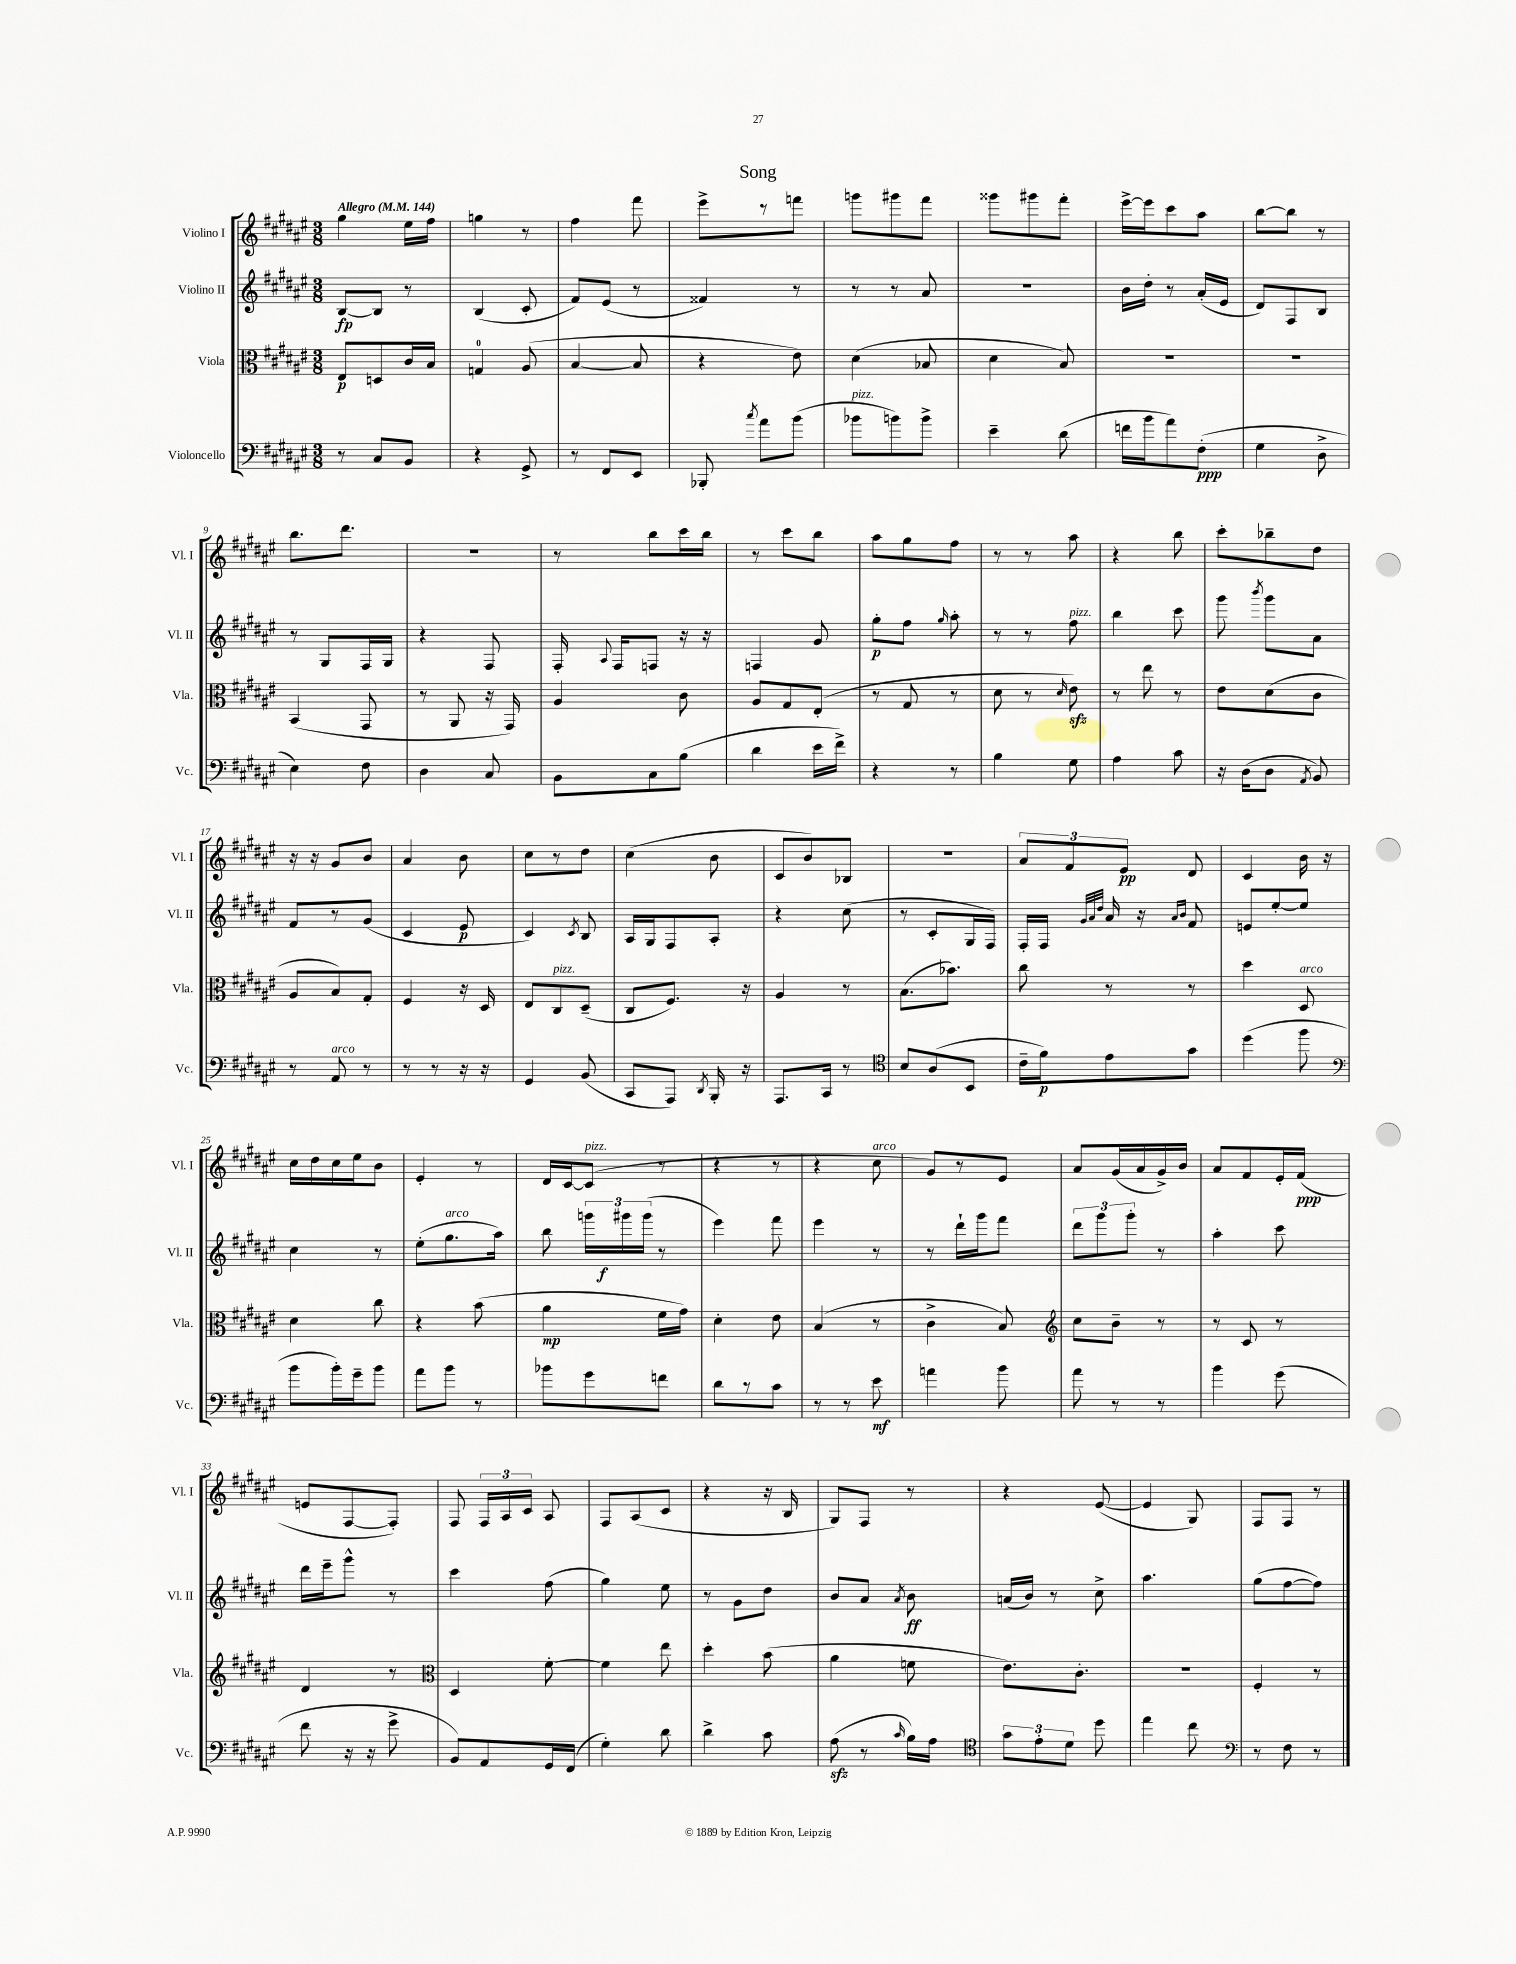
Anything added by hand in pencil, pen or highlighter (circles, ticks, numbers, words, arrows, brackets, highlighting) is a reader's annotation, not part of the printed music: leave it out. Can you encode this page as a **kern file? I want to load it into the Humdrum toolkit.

**kern	**kern	**kern	**kern
*staff4	*staff3	*staff2	*staff1
*clefF4	*clefC3	*clefG2	*clefG2
*k[f#c#g#d#a#e#]	*k[f#c#g#d#a#e#]	*k[f#c#g#d#a#e#]	*k[f#c#g#d#a#e#]
*M3/8	*M3/8	*M3/8	*M3/8
*MM144	*MM144	*MM144	*MM144
8r	8E#	[8B	4gg#
8C#	8D	8B]	.
8BB	16c#	8r	16ee#
.	16B	.	16ff#
=	=	=	=
4r	4G	(4B	4gg
8GG#^	(8A#	8c#'	8r
=	=	=	=
8r	[4B	8f#)	4ff#
8FF#	.	(8e#	.
8EE#	8B]	8r	8fff#
=	=	=	=
8BBB-'	4r	4f##)	8eee#^
8qcc#	.	.	.
8a#	.	.	8r
(8b	8e#)	8r	8fff
=	=	=	=
8b-	(4d#	8r	8ggg
8b)	.	8r	8ggg#
8b^	8B-	8a#	8fff#
=	=	=	=
4e#~	4d#	4.r	8ggg##
.	.	.	8ggg#
(8d#	8B)	.	8fff#'
=	=	=	=
16f	4.r	16b	[16eee#^
16b	.	16dd#'	16eee#]
8a#)	.	8r	8ccc#
(8F#'	.	(16a#'	8aa#
.	.	16e#	.
=	=	=	=
4G#	4.r	8d#)	[8bb
.	.	8F#	8bb]
8D#^	.	8B	8r
=	=	=	=
4E#)	(4BB	8r	8.bb
.	.	8G#	.
.	.	.	8.ddd#
8F#	8GG#	16F#	.
.	.	16G#	.
=	=	=	=
4D#	8r	4r	4.r
.	8AA#	.	.
8C#	16r	8F#	.
.	16GG#)	.	.
=	=	=	=
8BB	4A#	16F#'	8r
.	.	8qqA#	.
.	.	16F#	.
8C#	.	8F	8bb
(8B	8c#	16r	16ccc#
.	.	16r	16bb
=	=	=	=
4d#	8A#	4F	8r
.	8G#	.	8ccc#
16e#	(8E#'	8g#	8bb
16f#^)	.	.	.
=	=	=	=
4r	8r	8gg#'	8aa#
.	8G#	8ff#	8gg#
.	.	16qqgg#	.
8r	8r	8aa#'	8ff#
=	=	=	=
4B	8d#	8r	8r
.	8r	8r	8r
.	16qqd#	.	.
8G#	8e#)	8ff#	8aa#
=	=	=	=
4A#	8r	4bb	4r
.	8ee#	.	.
8c#	8r	8ccc#	8bb
=	=	=	=
16r	8e#	8ggg#	8ccc#'
(16D#	.	.	.
.	.	8qbbb	.
8D#	(8d#	8ggg#	8bb-~
8qAA#	.	.	.
8BB)	8c#	8a#	8dd#
=	=	=	=
8r	8A#	8f#	16r
.	.	.	16r
8AA#	8B)	8r	8g#
8r	8G#'	(8g#	8b
=	=	=	=
8r	4F#	4c#	4a#
8r	.	.	.
16r	16r	8e#	8b
16r	16D#	.	.
=	=	=	=
4GG#	8E#	4c#)	8cc#
.	8C#	.	8r
.	.	8qc#	.
(8BB	(8D#~	8B	8dd#
=	=	=	=
8CC#	8C#	16A#	(4cc#
.	.	16G#	.
8AAA#)	8.F#)	8F#	.
8qDD#	.	.	.
16BBB'	.	8A#'	8b
16r	16r	.	.
=	=	=	=
8.AAA#	4A#	4r	8c#
.	.	.	8b)
16CC#	.	.	.
8r	8r	(8cc#	8B-
=	=	=	=
*clefC4	*	*	*
8B	(8.B	8r	4.r
(8A#	.	8c#'	.
.	8.b-)	.	.
8BB	.	16G#	.
.	.	16F#)	.
=	=	=	=
16c#~	8cc#	16F#'	12a#
16f#)	.	16F#	.
.	.	.	12f#
.	.	32qqg#	.
.	.	32qqa#	.
.	.	32qqdd#	.
8e#	8r	16a#	.
.	.	.	12e#
.	.	16r	.
.	.	16qqa#	.
.	.	16qqb	.
8g#	8r	8f#	8d#
=	=	=	=
(4dd#	4dd#	8e	4c#
.	.	[8ee#'	.
8ff#	8D#	8ee#]	16b
.	.	.	16r
=	=	=	=
*clefF4	*	*	*
8b	4d#	4cc#	16cc#
.	.	.	16dd#
16b')	.	.	16cc#
16g#~	.	.	16ee#
8b	8cc#	8r	8b
=	=	=	=
8a#	4r	(8ee#'	4e#'
8b	.	8.gg#	.
8r	(8b	.	8r
.	.	16aa#)	.
=	=	=	=
8b-	4a#	8bb	16d#
.	.	.	[16c#
8g#	.	24ggg	(8c#]
.	.	24ggg#	.
.	.	(24ggg#	.
8f	16f#	8r	8r
.	16g#)	.	.
=	=	=	=
8d#	4d#'	4eee#)	4r
8r	.	.	.
8c#	8e#	8fff#	8r
=	=	=	=
8r	(4B	4eee#	4r
8r	.	.	.
8e#	8r	8r	8cc#
=	=	=	=
4a	4c#^	8r	8g#)
.	.	16ddd#`	8r
.	.	16ggg#	.
8b	8B)	8fff#	8e#
=	=	=	=
*	*clefG2	*	*
8a#	8cc#	12ddd#	8a#
.	.	12ggg#	.
8r	8b~	.	(16g#
.	.	12ggg#'	.
.	.	.	16a#
8r	8r	8r	16g#^)
.	.	.	16b
=	=	=	=
4b	8r	4aa#'	8a#
.	8c#	.	8f#
(8g#	8r	8ccc#	16e#'
.	.	.	(16f#
=	=	=	=
8f#	4d#	16ddd#	8e
.	.	16eee#~	.
16r	.	8ggg#^^	[8F#
16r	.	.	.
8g#^	8r	8r	8F#'])
=	=	=	=
*	*clefC3	*	*
8BB)	4D#	4ccc#	8F#
8AA#	.	.	24F#
.	.	.	24A#
.	.	.	24c#
16GG#	[8f#'	(8ff#	8A#
(16FF#	.	.	.
=	=	=	=
4G#')	4f#]	4gg#)	8F#
.	.	.	(8A#
8d#	8ee#	8ee#	8c#
=	=	=	=
4d#^	4dd#'	8r	4r
.	.	8g#	.
8c#	(8b	8dd#	16r
.	.	.	16B
=	=	=	=
(8A#	4a#	8b	8G#)
8r	.	8a#	8F#
16qqc#	.	8qa#	.
16B)	8f	8b	8r
16A#	.	.	.
=	=	=	=
*clefC4	*	*	*
12g#	8.e#)	(16a	4r
.	.	16b)	.
12e#'	.	.	.
.	.	8r	.
12d#	.	.	.
.	8.c#'	.	.
8dd#	.	8cc#^	([8e#
=	=	=	=
4ee#	4.r	4.aa#	4e#]
8cc#	.	.	8G#)
=	=	=	=
*clefF4	*	*	*
8r	4F#'	(8gg#	8F#
8F#	.	[8ff#	8F#
8r	8r	8ff#])	8r
==	==	==	==
*-	*-	*-	*-
